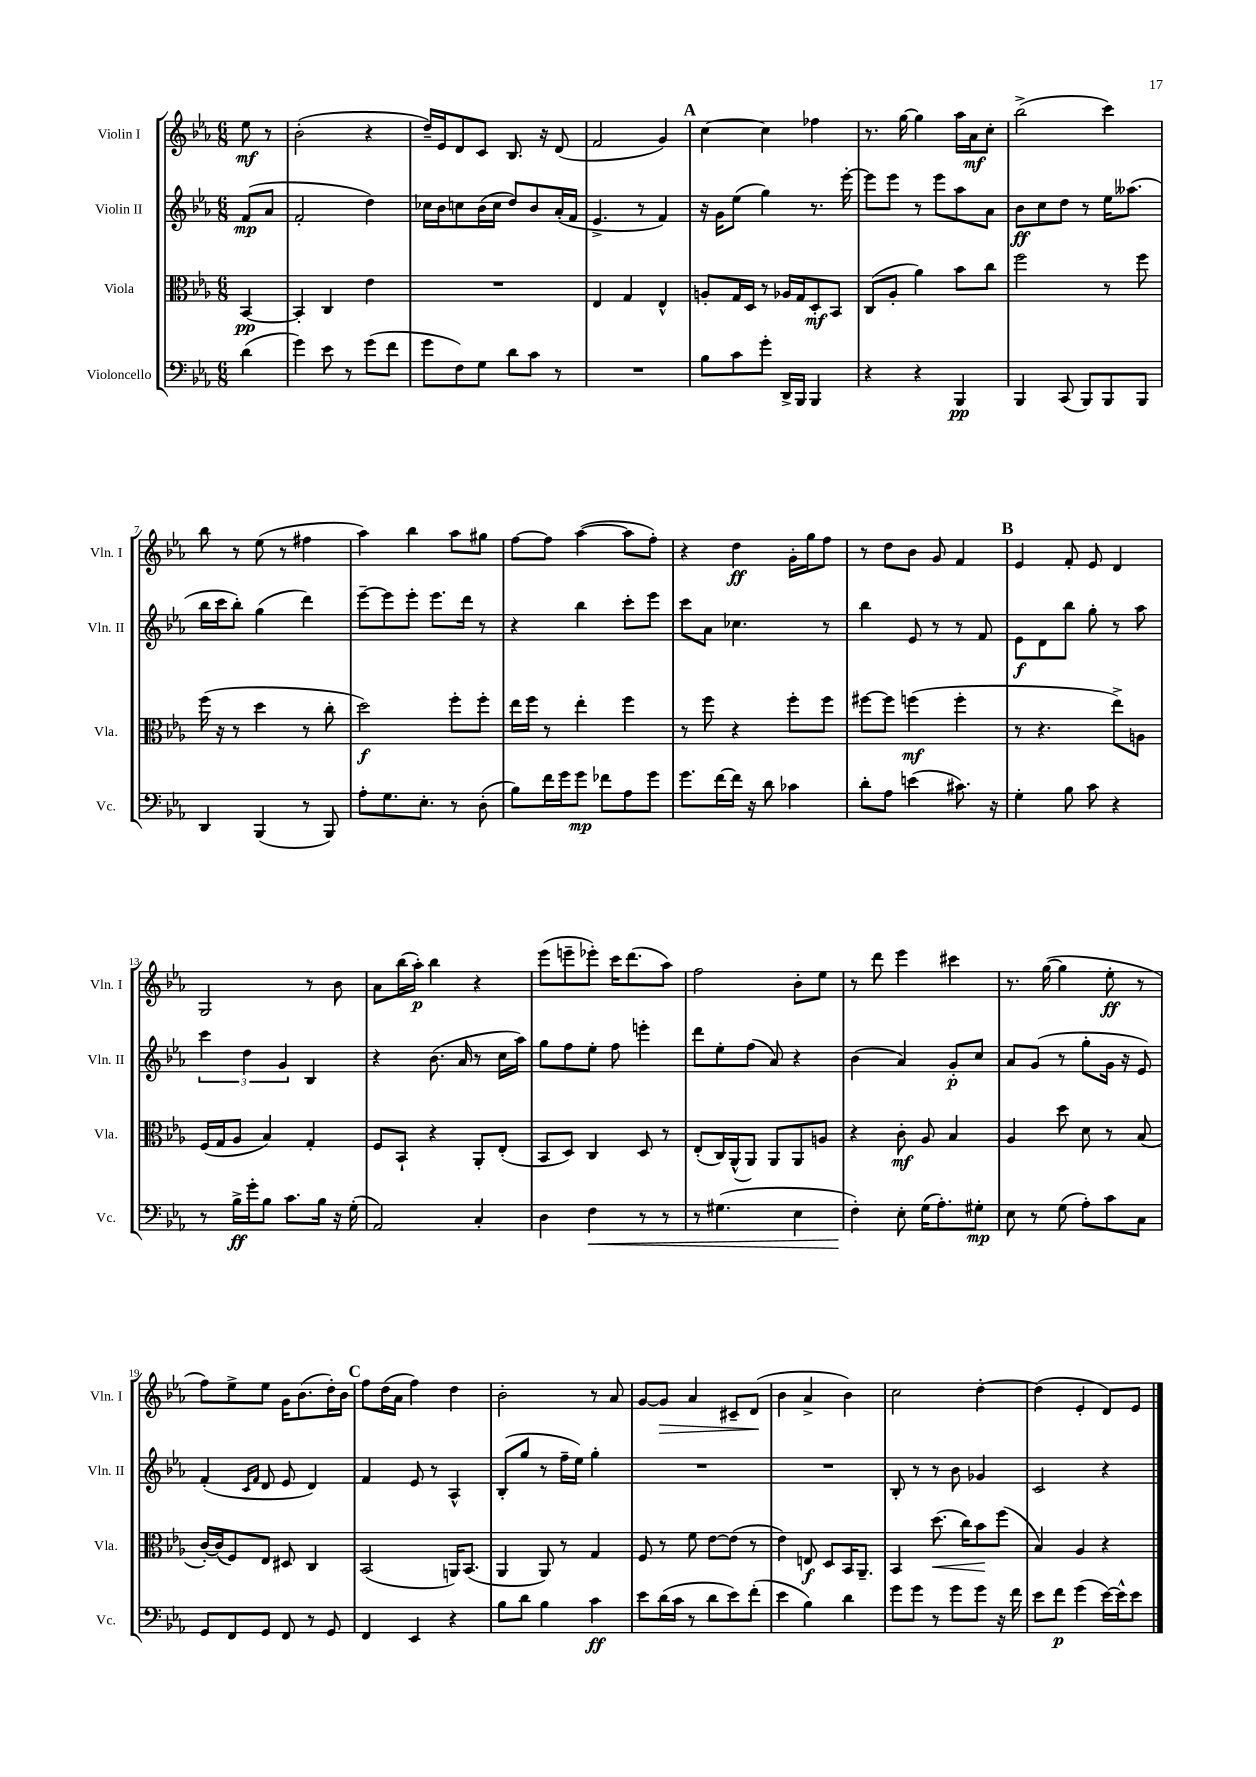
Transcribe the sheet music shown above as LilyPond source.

<<
\new StaffGroup <<
\new Staff = "s0" \with { instrumentName = "Violin I" shortInstrumentName = "Vln. I" } {
    \clef treble \key ees \major \numericTimeSignature \time 6/8 \partial 4
    ees''8\mf r8 |
    bes'2-.( r4 |
    d''16--) ees'16 d'8 c'8 bes8. r16 d'8( |
    f'2 g'4) |
    \mark \markup { \bold "A" } c''4~ c''4 fes''4 |
    r8. g''16~ g''4 aes''16 aes'16\mf c''8-. |
    bes''2->( c'''4) |
    bes''8 r8 ees''8( r8 fis''4 |
    aes''4) bes''4 aes''8 gis''8 |
    f''8~ f''8 aes''4~( aes''8 f''8-.) |
    r4 d''4\ff g'16-. g''16 f''8 |
    r8 d''8 bes'8 g'8 f'4 |
    \mark \markup { \bold "B" } ees'4 f'8-. ees'8 d'4 |
    g2 r8 bes'8 |
    aes'8 bes''16( aes''16-.\p) bes''4 r4 |
    ees'''8( e'''8-- ees'''8-.) c'''16 d'''8.( aes''8) |
    f''2 bes'8-. ees''8 |
    r8 d'''8 ees'''4 cis'''4 |
    r8. g''16~( g''4 ees''8-.\ff r8 |
    f''8) ees''8-> ees''8 g'16 bes'8.( d''16-.) bes'16 |
    \mark \markup { \bold "C" } f''8 d''16( aes'16 f''4) d''4 |
    bes'2-. r8 aes'8 |
    g'8~ g'8\> aes'4 cis'8-- d'8\!( |
    bes'4 aes'4-> bes'4) |
    c''2 d''4~-. |
    d''4( ees'4-. d'8) ees'8 \bar "|." |
}
\new Staff = "s1" \with { instrumentName = "Violin II" shortInstrumentName = "Vln. II" } {
    \clef treble \key ees \major \numericTimeSignature \time 6/8 \partial 4
    f'8\mp( aes'8 |
    f'2-. d''4) |
    ces''16 bes'16 c''8 bes'16( c''16 d''8) bes'8 aes'16-.( f'16 |
    ees'4.-> r8 f'4) |
    \mark \markup { \bold "A" } r16 g'16 ees''8( g''4) r8. ees'''16~-. |
    ees'''8 ees'''8 r8 ees'''8 aes''8 aes'8 |
    bes'8\ff c''8 d''8 r8 ees''16 aeses''8.( |
    bes''16 c'''16 bes''8-.) g''4( d'''4) |
    ees'''8~-- ees'''8 ees'''8-. ees'''8. d'''16 r8 |
    r4 bes''4 c'''8-. ees'''8 |
    c'''8 aes'8 ces''4. r8 |
    bes''4 ees'8 r8 r8 f'8 |
    \mark \markup { \bold "B" } ees'8\f d'8 bes''8 g''8-. r8 aes''8 |
    \tuplet 3/2 { c'''4 d''4 g'4 } bes4 |
    r4 bes'8.( aes'16 r8 c''16 aes''16) |
    g''8 f''8 ees''8-. f''8 e'''4-. |
    d'''8 ees''8-. f''8( aes'8) r4 |
    bes'4( aes'4) g'8-.\p c''8 |
    aes'8 g'8( r8 g''8-. g'16 r16 ees'8) |
    f'4-.( \grace { c'16 f'16 } d'8 ees'8 d'4) |
    \mark \markup { \bold "C" } f'4 ees'8 r8 aes4-^ |
    bes8-.( g''8 r8 f''16-- ees''16) g''4-. |
    R2. |
    R2. |
    bes8-. r8 r8 bes'8 ges'4 |
    c'2 r4 \bar "|." |
}
\new Staff = "s2" \with { instrumentName = "Viola" shortInstrumentName = "Vla." } {
    \clef alto \key ees \major \numericTimeSignature \time 6/8 \partial 4
    bes,4~\pp |
    bes,4-. c4 ees'4 |
    R2. |
    ees4 g4 ees4-^ |
    \mark \markup { \bold "A" } a8-. g16 d16 r8 aes16 g16 d8-.\mf bes,8 |
    c8( aes8-. aes'4) bes'8 c''8 |
    f''2 r8 f''8 |
    f''16( r16 r8 d''4 r8 c''8-. |
    d''2\f) f''8-. f''8-. |
    ees''16 f''16 r8 ees''4-. f''4 |
    r8 f''8 r4 f''8-. f''8 |
    fis''8~ fis''8 f''4\mf( f''4-. |
    \mark \markup { \bold "B" } r8 r4. ees''8->) a8 |
    f16( g16 aes8 bes4) g4-. |
    f8 bes,8-! r4 aes,8-. ees8-.( |
    bes,8 d8) c4 d8 r8 |
    ees8-.( c16) aes,16-^( aes,8) aes,8 aes,8 a8 |
    r4 c'8-.\mf aes8 bes4 |
    aes4 d''8 d'8 r8 bes8( |
    c'16~-.) c'16( f8) ees8 dis8 c4 |
    \mark \markup { \bold "C" } bes,2( a,16) bes,8.( |
    aes,4 aes,8) r8 g4 |
    f8 r8 f'8 ees'8~ ees'8( r8 |
    ees'4) e8\f d8 bes,16 aes,8.-- |
    bes,4 d''8.\<( c''16) bes'8\! f''8( |
    bes4) aes4 r4 \bar "|." |
}
\new Staff = "s3" \with { instrumentName = "Violoncello" shortInstrumentName = "Vc." } {
    \clef bass \key ees \major \numericTimeSignature \time 6/8 \partial 4
    d'4( |
    g'4) ees'8 r8 g'8( f'8 |
    g'8 f8) g8 d'8 c'8 r8 |
    R2. |
    \mark \markup { \bold "A" } bes8 c'8 g'8-. d,16-> bes,,16 bes,,4 |
    r4 r4 bes,,4\pp |
    bes,,4 c,8( bes,,8) bes,,8 bes,,8 |
    d,4 bes,,4( r8 bes,,8) |
    aes8-. g8. ees8.-. r8 d8-.( |
    bes8) f'16 g'16 g'8\mp fes'8 aes8 g'8 |
    g'8. f'16~ f'16 r16 d'8 ces'4 |
    d'8-. aes8 e'4( cis'8.) r16 |
    \mark \markup { \bold "B" } g4-. bes8 c'8 r4 |
    r8 bes16->\ff g'16-. bes8 c'8. bes16 r16 g16-.( |
    aes,2) c4-. |
    d4 f4\< r8 r8 |
    r8 gis4.( ees4 |
    f4-.\!) ees8-. g16( aes8.-.) gis8-.\mp |
    ees8 r8 g8( aes8-.) c'8 c8 |
    g,8 f,8 g,8 f,8 r8 g,8 |
    \mark \markup { \bold "C" } f,4 ees,4 r4 |
    bes8 d'8 bes4 c'4\ff |
    ees'8 d'16( c'16 r8 d'8 ees'8) f'8-.( |
    ees'4 bes4) d'4 |
    g'8 g'8 r8 g'8 g'8 r16 f'16 |
    ees'8 f'8\p g'4( ees'16~) ees'16-^ ees'8 \bar "|." |
}
>>
>>
